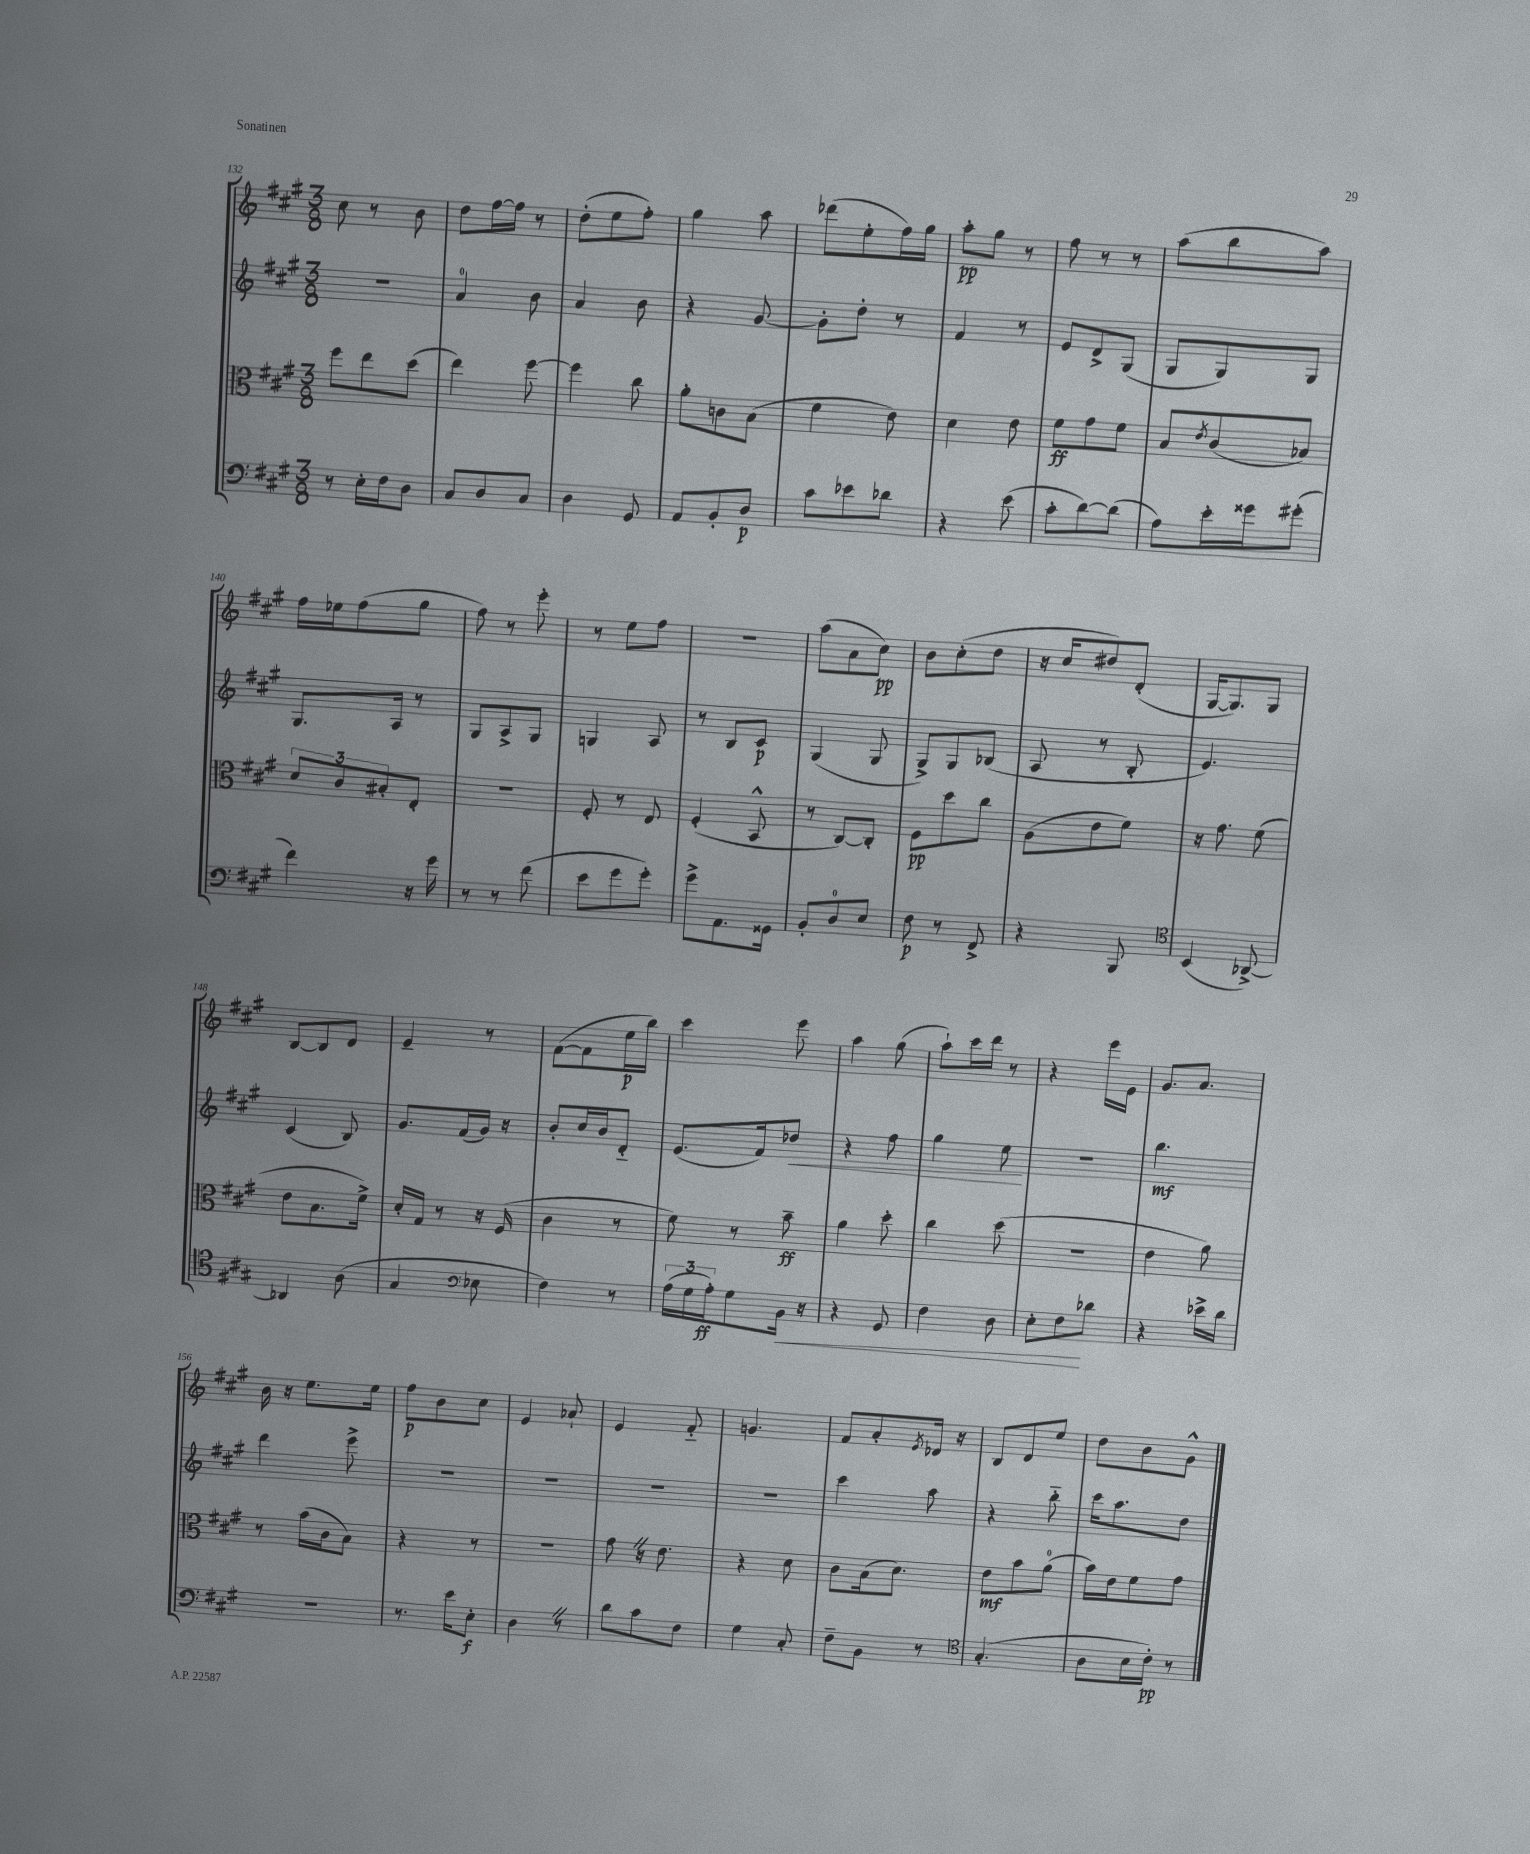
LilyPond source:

<<
\new StaffGroup <<
\new Staff = "s0" {
    \clef treble \key a \major \numericTimeSignature \time 3/8
    cis''8 r8 b'8 |
    d''8 fis''16~ fis''16 r8 |
    d''8-.( e''8 fis''8-.) |
    gis''4 a''8 |
    des'''8( e''8-. fis''16) gis''16 |
    a''8-.\pp gis''8 r8 |
    fis''8 r8 r8 |
    a''8( b''8 a''8) |
    fis''16 ees''16 fis''8( gis''8 |
    fis''8) r8 e'''8-. |
    r8 e''8 fis''8 |
    R4. |
    a''8( a'8 cis''8\pp) |
    b'8 cis''8-.( d''8 |
    r16 cis''16 dis''8) d'8-.( |
    gis16~ gis8.) gis8 |
    b8~ b8 d'8 |
    e'4-- r8 |
    fis'8~( fis'8 e''16\p b''16) |
    cis'''4 e'''8 |
    a''4 gis''8( |
    a''8-!) cis'''16 d'''16 r8 |
    r4 e'''16 e'16 |
    gis'8. a'8. |
    b'16 r16 e''8. e''16 |
    fis''8\p b'8 cis''8 |
    e'4 aes'8-! |
    e'4 fis'8-_ |
    g'4. |
    fis'8 a'8-. \acciaccatura { e'8 } des'16 r16 |
    b8 d'8 e''8 |
    d''8 b'8 gis'8-^ \bar "|." |
}
\new Staff = "s1" {
    \clef treble \key a \major \numericTimeSignature \time 3/8
    r4. |
    a'4-0 b'8 |
    a'4 b'8 |
    r4 gis'8~ |
    gis'8-. d''8-. r8 |
    fis'4 r8 |
    e'8 d'8-> gis8( |
    gis8 gis8) gis8 |
    gis8. a16 r8 |
    gis8 a8-> gis8 |
    g4 a8 |
    r8 b8 cis'8\p |
    gis4( gis8 |
    gis8->) gis8 bes8( |
    a8 r8 b8-. |
    e'4.) |
    cis'4( b8) |
    gis'8. fis'16( gis'16) r16 |
    b'8-. cis''16 b'16 d'8-_ |
    e'8.( fis'16) des''8\< |
    r4 fis''8 |
    gis''4 e''8\! |
    R4. |
    b''4.\mf |
    d'''4 e'''8-> |
    R4. |
    R4. |
    R4. |
    R4. |
    cis'''4 a''8 |
    r4 b''8-_ |
    cis'''16 a''8. d''8 \bar "|." |
}
\new Staff = "s2" {
    \clef alto \key a \major \numericTimeSignature \time 3/8
    fis''8 e''8 d''8( |
    e''4) fis''8~ |
    fis''4 cis''8 |
    a'8-. c'8 b8( |
    fis'4 e'8) |
    d'4 e'8 |
    fis'8\ff gis'8 fis'8 |
    b8 \acciaccatura { e'8 } cis'8( bes8) |
    \tuplet 3/2 { d'8 cis'8 bis8-. } e8-. |
    R4. |
    fis8-. r8 e8 |
    fis4-.( b,8-^ |
    r8 cis8~) cis8-. |
    fis8\pp d''8 cis''8 |
    a8( e'8 fis'8) |
    r16 gis'8. fis'8( |
    e'8 b8. fis'16->) |
    d'16-. gis16 r8 r16 fis16( |
    cis'4 r8 |
    fis'8) r8 b'8--\ff |
    a'4 d''8-. |
    cis''4 d''8( |
    R4. |
    e'4 a'8) |
    r8 b'16( cis'16 b8) |
    r4 r8 |
    R4. |
    gis'8 \once \override BreathingSign.text = \markup { \musicglyph "scripts.caesura.straight" } \breathe r16 e'8. |
    r4 d'8 |
    cis'8 b16( d'8.) |
    e'8\mf b'8 a'8-0( |
    b'16) e'16 fis'8 gis'8 \bar "|." |
}
\new Staff = "s3" {
    \clef bass \key a \major \numericTimeSignature \time 3/8
    r8 e16-. fis16 d8 |
    cis8 d8 cis8 |
    d4 gis,8 |
    a,8 b,8-. d8\p |
    cis'8 ees'8 des'8 |
    r4 e'8( |
    cis'8-. d'8~) d'8( |
    a8) e'16-. gisis'16 gis'8-.( |
    fis'4) r16 gis'16 |
    r8 r8 fis'8( |
    e'8 gis'8 gis'8-.) |
    gis'8-> a,8. gisis,16 |
    b,8-. d8-0 e8 |
    fis8\p r8 fis,8-> |
    r4 b,,8 |
    \clef tenor b,4( aes,8~->) |
    aes,4 a8( |
    gis4 \clef bass ees8 |
    fis4) r8 |
    \tuplet 3/2 { a16( gis16 a16-.\ff) } gis8 b,16\< r16 |
    r4 gis,8 |
    fis4 d8 |
    e8-. fis8\! des'8 |
    r4 ees'16-> d'16 |
    R4. |
    r8. e'16 e8-.\f |
    d4 \once \override BreathingSign.text = \markup { \musicglyph "scripts.caesura.straight" } \breathe r8 |
    d'8 cis'8 fis8 |
    gis4 cis8-. |
    fis8-- b,8 r8 |
    \clef tenor gis4.-.( |
    a8 b16 cis'16-.\pp) r8 \bar "|." |
}
>>
>>
\layout { \context { \Score currentBarNumber = #132 } }
